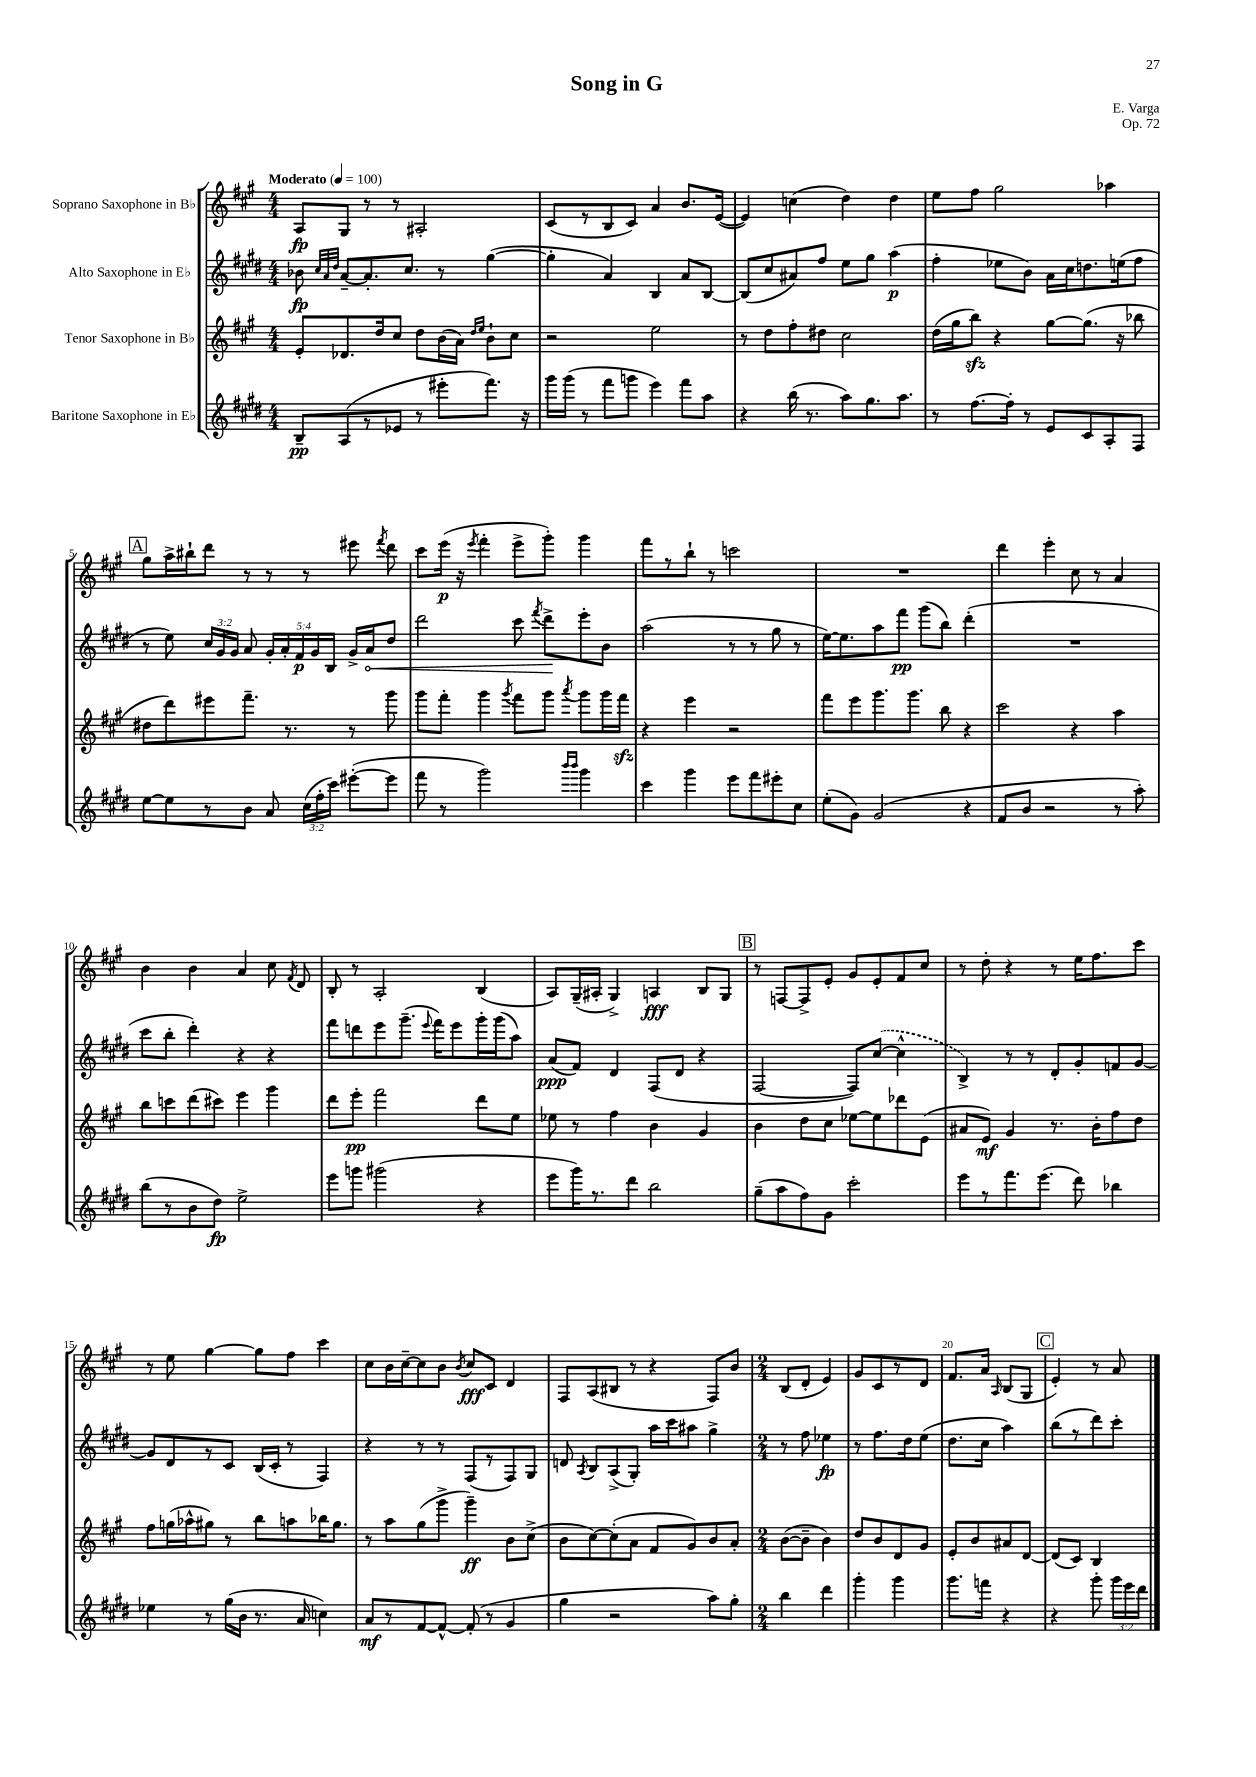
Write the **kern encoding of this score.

**kern	**dynam	**kern	**dynam	**kern	**dynam	**kern	**dynam
*part4	*part4	*part3	*part3	*part2	*part2	*part1	*part1
*staff4	*staff4	*staff3	*staff3	*staff2	*staff2	*staff1	*staff1
*I"Baritone Saxophone in E♭	*	*I"Tenor Saxophone in B♭	*	*I"Alto Saxophone in E♭	*	*I"Soprano Saxophone in B♭	*
*clefG2	*	*clefG2	*	*clefG2	*	*clefG2	*
*k[f#c#g#d#]	*	*k[f#c#g#]	*	*k[f#c#g#d#]	*	*k[f#c#g#]	*
*M4/4	*	*M4/4	*	*M4/4	*	*M4/4	*
*MM100	*	*MM100	*	*MM100	*	*MM100	*
=1	=1	=1	=1	=1	=1	=1	=1
!	!	!	!	!	!	!LO:TX:a:B:t=Moderato	!
8B~/L	pp	8e'/L	.	8b-X\	fp	8A/L	fp
.	.	.	.	32qqcc#/LLL	.	.	.
.	.	.	.	32qqa/	.	.	.
.	.	.	.	32qqdd#/JJJ	.	.	.
(8A/	.	8.d-X/	.	[8a~/L	.	8G#/J	.
8r	.	.	.	8.a'/]	.	8r	.
.	.	16dd/k	.	.	.	.	.
8e-X/J	.	8cc#/J	.	.	.	8r	.
.	.	.	.	8.cc#/J	.	.	.
8r	.	8dd\L	.	.	.	2A#X'/	.
8eee#X'\L	.	(16b\L	.	8r	.	.	.
.	.	16a\JJ)	.	.	.	.	.
.	.	16qqdd/LL	.	.	.	.	.
.	.	16qqee/JJ	.	.	.	.	.
8.fff#\J)	.	8b`\L	.	([4gg#\	.	.	.
.	.	8cc#\J	.	.	.	.	.
16r	.	.	.	.	.	.	.
=2	=2	=2	=2	=2	=2	=2	=2
16ggg#\LL	.	2r	.	4gg#'\]	.	(8c#/L	.
(16ggg#\JJ	.	.	.	.	.	.	.
8r	.	.	.	.	.	8r	.
8fff#\L	.	.	.	4a/)	.	8B/	.
8gggn\J	.	.	.	.	.	8c#/J)	.
4eee\)	.	2ee\	.	4B/	.	4a/	.
8fff#\L	.	.	.	8a/L	.	8.b/L	.
8aa\J	.	.	.	[8B/J	.	.	.
.	.	.	.	.	.	([16e/Jk	.
=3	=3	=3	=3	=3	=3	=3	=3
4r	.	8r	.	(8B/L]	.	4e/])	.
.	.	8dd\L	.	8cc#/	.	.	.
(16bb\	.	8ff#'\	.	8a#X/)	.	(4ccn\	.
8.r	.	.	.	.	.	.	.
.	.	8dd#X\J	.	8ff#/J	.	.	.
8aa\L)	.	2cc#\	.	8ee\L	.	4dd\)	.
8.gg#\	.	.	.	8gg#\J	.	.	.
.	.	.	.	(4aa\	p	4dd\	.
8.aa\J	.	.	.	.	.	.	.
=4	=4	=4	=4	=4	=4	=4	=4
8r	.	(16dd\LL	.	4ff#'\	.	8ee\L	.
.	.	16gg#\J	.	.	.	.	.
[8.ff#\L	.	8bbzz\J)	.	.	.	8ff#\J	.
.	.	4r	.	8ee-X\L	.	2gg#\	.
16ff#'\Jk]	.	.	.	.	.	.	.
8r	.	.	.	8b\J)	.	.	.
8e/L	.	[8gg#\L	.	16a\LL	.	.	.
.	.	.	.	16cc#\J	.	.	.
8c#/	.	(8.gg#\J]	.	8.ddn\	.	.	.
8A'/	.	.	.	.	.	4aa-X\	.
.	.	16r	.	(16een\k	.	.	.
8F#/J	.	8bb-X\	.	8ff#\J	.	.	.
!!LO:LB:g=z
!!LO:REH:place=s1:t=A
=5	=5	=5	=5	=5	=5	=5	=5
[8ee\L	.	8dd#X\L	.	8r	.	8gg#\L	.
8ee\]	.	8ddd\)	.	8ee\)	.	16aa^\L	.
.	.	.	.	.	.	16bb#X`\J	.
8r	.	8eee#X\	.	24cc#/LL	.	8ddd\J	.
.	.	.	.	24g#/	.	.	.
.	.	.	.	24g#/JJ	.	.	.
8b\J	.	8.fff#~\J	.	8a/	.	8r	.
8a/	.	.	.	20g#'/LL	.	8r	.
.	.	.	.	20a'/	.	.	.
.	.	8.r	.	.	.	.	.
.	.	.	.	20f#/	p	.	.
(24cc#\LL	.	.	.	.	.	8r	.
.	.	.	.	20g#/	.	.	.
24ff#'\	.	.	.	.	.	.	.
.	.	.	.	20B/JJ	.	.	.
24ccc#\JJ)	.	.	.	.	.	.	.
([8eee#X'\L	.	8r	.	16g#^/LL	.	8eee#X\	.
!	!	!	!	!	!LO:HP:b	!	!
.	.	.	.	16a/J	<	.	.
.	.	.	.	.	.	8qfff#/	.
8eee#\J]	.	8ggg#\	.	8dd#/J	.	8ddd\	.
=6	=6	=6	=6	=6	=6	=6	=6
8fff#\	.	8ggg#\L	.	2ddd#\	.	8ccc#\L	.
8r	.	8fff#'\J	.	.	.	(16eee\Jk	p
.	.	.	.	.	.	16r	.
.	.	.	.	.	.	8qeee/	.
2ggg#\)	.	4ggg#\	.	.	.	4fff#'\	.
.	.	8qggg#/	.	.	.	.	.
.	.	8fff#\L	.	8ccc#\	.	8eee^\L	.
.	.	.	.	8qfff#/	.	.	.
.	.	8ggg#\J	.	8ddd#^\L	.	8ggg#'\J)	.
16qqbbb/LL	.	.	.	.	.	.	.
16qqbbb/JJ	.	8qaaa/	.	.	.	.	.
4ggg#\	.	8ggg#\L	.	8eee'\	[	4ggg#\	.
.	.	16ggg#\L	.	8b\J	.	.	.
.	.	16fff#zz\JJ	.	.	.	.	.
=7	=7	=7	=7	=7	=7	=7	=7
4ccc#\	.	4r	.	(2aa\	.	8fff#\L	.
.	.	.	.	.	.	8r	.
4ggg#\	.	4eee\	.	.	.	8bb`\J	.
.	.	.	.	.	.	8r	.
8eee\L	.	2r	.	8r	.	2cccn\	.
8fff#\	.	.	.	8r	.	.	.
8eee#X'\	.	.	.	8gg#\	.	.	.
8cc#\J	.	.	.	8r	.	.	.
=8	=8	=8	=8	=8	=8	=8	=8
(8ee'\L	.	8fff#\L	.	[16ee\KL)	.	1r	.
.	.	.	.	8.ee\]	.	.	.
8g#\J)	.	8eee\	.	.	.	.	.
(2g#/	.	8.ggg#\	.	8aa\	.	.	.
.	.	.	.	8fff#\J	pp	.	.
.	.	8.ggg#\J	.	.	.	.	.
.	.	.	.	(8ggg#\L	.	.	.
.	.	8bb\	.	8bb\J)	.	.	.
4r	.	4r	.	(4ddd#'\	.	.	.
=9	=9	=9	=9	=9	=9	=9	=9
8f#/L	.	2ccc#\	.	1r	.	4ddd\	.
8b/J	.	.	.	.	.	.	.
2r	.	.	.	.	.	4eee'\	.
.	.	4r	.	.	.	8cc#\	.
.	.	.	.	.	.	8r	.
8r	.	4aa\	.	.	.	4a/	.
8aa'\)	.	.	.	.	.	.	.
!!LO:LB:g=z
=10	=10	=10	=10	=10	=10	=10	=10
(8bb\L	.	8bb\L	.	8ccc#\L	.	4b\	.
8r	.	8cccn\	.	8bb'\J	.	.	.
8b\	.	(8ddd\	.	4ddd#'\)	.	4b\	.
8dd#\J)	fp	8ccc#X\J)	.	.	.	.	.
2ee^\	.	4eee\	.	4r	.	4a/	.
.	.	4ggg#\	.	4r	.	8cc#\	.
.	.	.	.	.	.	8qf#/	.
.	.	.	.	.	.	8d/	.
=11	=11	=11	=11	=11	=11	=11	=11
8eee\L	.	8ddd\L	.	8fff#\L	.	8B'/	.
8gggn\J	.	8eee'\J	pp	8dddn\	.	8r	.
(2ggg#X\	.	2fff#\	.	8eee\	.	2A'/	.
.	.	.	.	(8.ggg#~\J	.	.	.
.	.	.	.	8qqeee/	.	.	.
.	.	.	.	16fff#\KL)	.	.	.
.	.	.	.	8eee\	.	.	.
4r	.	8ddd\L	.	16ggg#'\L	.	(4B/	.
.	.	.	.	(16ggg#\J	.	.	.
.	.	8ee\J	.	8aa\J)	.	.	.
=12	=12	=12	=12	=12	=12	=12	=12
8eee\L	.	8ee-X\	.	(8a/L	ppp	8A/L)	.
16ggg#\K)	.	8r	.	8f#/J)	.	(16G#~/L	.
8.r	.	.	.	.	.	16A#X'/JJ	.
.	.	4ff#\	.	4d#/	.	4G#^/)	.
8ddd#\J	.	.	.	.	.	.	.
2bb\	.	4b\	.	(8F#/L	.	4An/	fff
.	.	.	.	8d#/J	.	.	.
.	.	4g#/	.	4r	.	8B/L	.
.	.	.	.	.	.	8G#/J	.
!!LO:REH:place=s1:t=B
=13	=13	=13	=13	=13	=13	=13	=13
(8gg#~\L	.	4b\	.	[2F#/	.	8r	.
8aa\	.	.	.	.	.	[8Fn/L	.
8ff#\)	.	8dd\L	.	.	.	8F^/]	.
8g#\J	.	8cc#\J	.	.	.	8e'/J	.
2ccc#'\	.	[8ee-X\L	.	8F#/L])	.	8g#/L	.
.	.	8ee-\]	.	([8cc#/J	.	8e'/	.
.	.	8ddd-X\	.	4cc#^^\]	.	8f#/	.
.	.	(8e\J	.	.	.	8cc#/J	.
=14	=14	=14	=14	=14	=14	=14	=14
8eee\L	.	8a#X/L	.	4B^/)	.	8r	.
8r	.	8e/J)	mf	.	.	8dd'\	.
8.fff#\	.	4g#/	.	8r	.	4r	.
.	.	.	.	8r	.	.	.
(8.eee\J	.	.	.	.	.	.	.
.	.	8.r	.	8d#'/L	.	8r	.
8ddd#\)	.	.	.	8g#'/	.	16ee\KL	.
.	.	16b'\KL	.	.	.	8.ff#\	.
4bb-X\	.	8ff#\	.	8fn/	.	.	.
.	.	8dd\J	.	[8g#/J	.	8ccc#\J	.
!!LO:LB:g=z
=15	=15	=15	=15	=15	=15	=15	=15
4ee-X\	.	8ff#\L	.	8g#/L]	.	8r	.
.	.	(16ggn\L	.	8d#/	.	8ee\	.
.	.	16aa-X^^\J	.	.	.	.	.
8r	.	8gg#X\J)	.	8r	.	[4gg#\	.
(16gg#\LL	.	8r	.	8c#/J	.	.	.
16b\JJ	.	.	.	.	.	.	.
8.r	.	8bb\L	.	(16B/LL	.	8gg#\L]	.
.	.	.	.	16c#'/JJ	.	.	.
.	.	8aan\	.	8r	.	8ff#\J	.
16a/	.	.	.	.	.	.	.
4ccn\)	.	16bb-X\K	.	4F#/)	.	4ccc#\	.
.	.	8.gg#\J	.	.	.	.	.
=16	=16	=16	=16	=16	=16	=16	=16
8a/L	mf	8r	.	4r	.	8cc#\L	.
8r	.	8aa\L	.	.	.	16b\L	.
.	.	.	.	.	.	[16cc#~\J	.
[8f#/	.	(8gg#\	.	8r	.	8cc#\]	.
8f#^^/J_	.	8ggg#^\J	.	8r	.	8b\J	.
.	.	.	.	.	.	8qb/	.
(8f#'/]	.	4ggg#~\)	ff	(8F#/L	.	8cc#/L	fff
8r	.	.	.	8r	.	8c#/J	.
4g#/	.	8b\L	.	8F#/)	.	4d/	.
.	.	(8cc#^\J	.	8G#/J	.	.	.
=17	=17	=17	=17	=17	=17	=17	=17
4gg#\	.	8b\L	.	8dn/	.	8F#/L	.
.	.	.	.	8qA/	.	.	.
.	.	[8cc#\)	.	8B/L	.	(8A/	.
2r	.	(8cc#'\]	.	(8A^/	.	8B#X/J	.
.	.	8a\J	.	8G#'/J)	.	8r	.
.	.	8f#/L	.	16aa\LL	.	4r	.
.	.	.	.	16ccc#\J	.	.	.
.	.	8g#/)	.	8aa#X\J	.	.	.
8aa\L)	.	8b/	.	4gg#^\	.	8F#/L)	.
8gg#'\J	.	8a'/J	.	.	.	8b/J	.
=18	=18	=18	=18	=18	=18	=18	=18
*M2/4	*	*M2/4	*	*M2/4	*	*M2/4	*
4bb\	.	([8b\L	.	8r	.	(8B/L	.
.	.	8b~\J]	.	8ff#\	.	8d'/J	.
4ddd#\	.	4b\)	.	4ee-X\	fp	4e/)	.
=19	=19	=19	=19	=19	=19	=19	=19
4ggg#'\	.	8dd/L	.	8r	.	8g#/L	.
.	.	8b/	.	8.ff#\L	.	8c#/	.
4ggg#\	.	8d/	.	.	.	8r	.
.	.	.	.	16dd#\k	.	.	.
.	.	8g#/J	.	(8ee\J	.	8d/J	.
=20	=20	=20	=20	=20	=20	=20	=20
8.ggg#\L	.	8e'/L	.	8.dd#\L	.	8.f#/L	.
.	.	8b/	.	.	.	.	.
16fffn\Jk	.	.	.	16cc#\Jk	.	16a/Jk	.
.	.	.	.	.	.	16qqA/	.
4r	.	8a#X/	.	4aa\)	.	(8B/L	.
.	.	[8d/J	.	.	.	8G#/J	.
!!LO:REH:place=s1:t=C
=21	=21	=21	=21	=21	=21	=21	=21
4r	.	(8d/L]	.	(8bb\L	.	4e'/)	.
.	.	8c#/J)	.	8r	.	.	.
8ggg#'\	.	4B/	.	8ddd#\)	.	8r	.
24ggg#\LL	.	.	.	8ccc#'\J	.	8a/	.
24eee\	.	.	.	.	.	.	.
24ddd#\JJ	.	.	.	.	.	.	.
==	==	==	==	==	==	==	==
*-	*-	*-	*-	*-	*-	*-	*-
